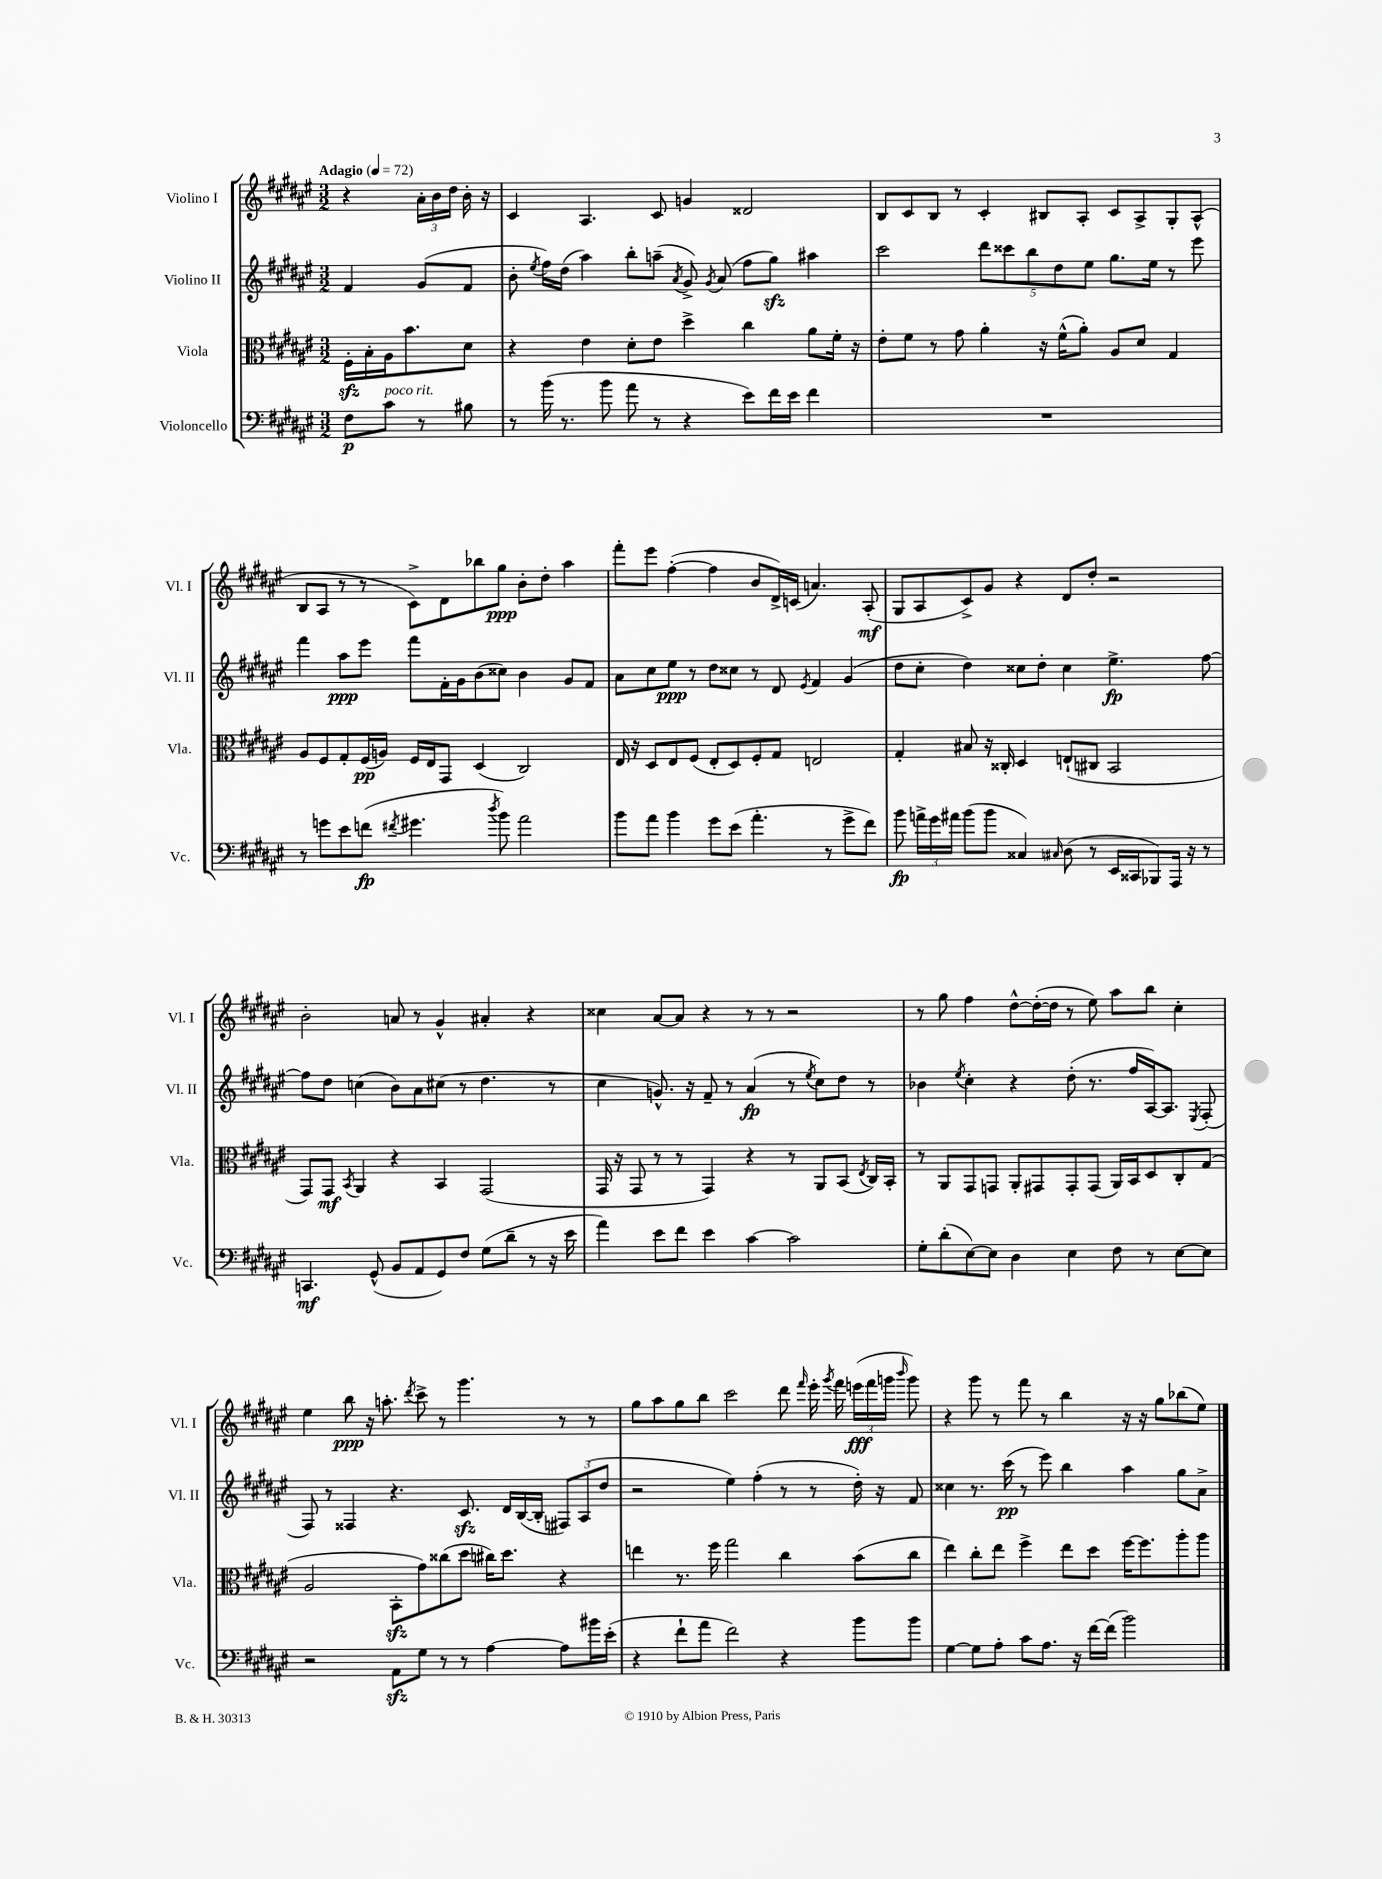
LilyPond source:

<<
\new StaffGroup <<
\new Staff = "s0" \with { instrumentName = "Violino I" shortInstrumentName = "Vl. I" } {
    \clef treble \key fis \major \numericTimeSignature \time 3/2 \partial 2 \tempo "Adagio" 4 = 72
    \autoBeamOff r4 \tuplet 3/2 { ais'16[-. b'16 dis''16] } b'16-. r16 |
    cis'4 ais4. cis'8 g'4 disis'2 |
    b8[ cis'8 b8] r8 cis'4-. bis8[ ais8]-. cis'8[ ais8-> gis8-. ais8]-^( |
    b8[ ais8] r8 r8 cis'8[->) dis'8 bes''8 gis''8]\ppp b'8[-. dis''8]-. ais''4 |
    fis'''8[-. eis'''8] fis''4~-.( fis''4 b'8[ dis'16->) c'16]( a'4.) ais8-.\mf( |
    gis8[ ais8 cis'8->) gis'8] r4 dis'8[ dis''8]-. r2 |
    b'2-. a'8 r8 gis'4-^ ais'4-. r4 |
    cisis''4 ais'8[~ ais'8] r4 r8 r8 r2 |
    r8 gis''8 fis''4 dis''8[~-^ dis''16~-.( dis''16] r8 eis''8) ais''8[ b''8] cis''4-. |
    eis''4 b''8\ppp r16 a''8.-. \acciaccatura { dis'''8 } cis'''8-> r8 gis'''4. r8 r8 |
    gis''8[ ais''8 gis''8 b''8] cis'''2 dis'''8 \grace { fis'''16 } eis'''16-. \acciaccatura { gis'''8 } fis'''16 \tuplet 3/2 { e'''16[\fff( fis'''16 g'''16] } \grace { b'''16 } g'''8) |
    r4 gis'''8 r8 fis'''8 r8 b''4 r16 r16 gis''8[ bes''8( eis''8]) \bar "|." |
}
\new Staff = "s1" \with { instrumentName = "Violino II" shortInstrumentName = "Vl. II" } {
    \clef treble \key fis \major \numericTimeSignature \time 3/2 \partial 2
    \autoBeamOff fis'4 gis'8[( fis'8] |
    b'8-. \acciaccatura { eis''8 } fis''16[) dis''16]( ais''4) b''8[-. a''8]--( \acciaccatura { ais'8 } gis'8->) \acciaccatura { gis'8 } ais'8( fis''8[ gis''8]\sfz) ais''4 |
    cis'''2 \tuplet 5/4 { dis'''8[ cisis'''8 b''8 dis''8 eis''8] } gis''8.[ eis''16] r8 eis'''8 |
    fis'''4 ais''8[\ppp eis'''8] fis'''8[ fis'16-. gis'16 b'8( cisis''8]) b'4 gis'8[ fis'8] |
    ais'8[ cis''8 eis''8]\ppp r8 dis''8[ cisis''8] r8 dis'8 \acciaccatura { eis'8 } fis'4 gis'4( |
    dis''8[ cis''8]-. dis''4) cisis''8[ dis''8]-. cisis''4 eis''4.->\fp fis''8~ |
    fis''8[ dis''8] c''4( b'8[) ais'8 cis''8]( r8 dis''4. r8 |
    cis''4 g'8.-^) r16 fis'8-- r8 ais'4\fp( r8 \acciaccatura { eis''8 } cis''8[) dis''8] r8 |
    bes'4 \acciaccatura { eis''8 } cis''4-. r4 dis''8-.( r8. fis''16[ ais16~) ais8.] \acciaccatura { eis8 } fis8-.( |
    fis8) r8 fisis4 r4. cis'8.\sfz dis'16[ b16~( b16]-. \tuplet 3/2 { fis8[) ais8( dis''8] } |
    r2 eis''4) fis''4-.( r8 r8 dis''16-.) r16 fis'8 |
    cisis''4 r8. cis'''16\pp( r8 eis'''8) b''4 ais''4 gis''8[ ais'8]-> \bar "|." |
}
\new Staff = "s2" \with { instrumentName = "Viola" shortInstrumentName = "Vla." } {
    \clef alto \key fis \major \numericTimeSignature \time 3/2 \partial 2
    \autoBeamOff fis16[-.\sfz b16-. ais16 b'8. dis'8] |
    r4 eis'4 dis'8[-. eis'8] dis''4-> cis''4 ais'8[ fis'16]-. r16 |
    eis'8[-. fis'8] r8 gis'8 ais'4-. r16 fis'16[-^( ais'8]-.) ais8[ dis'8] gis4 |
    ais8[ fis8 gis8-. fis16\pp( a16]) fis16[ eis16 gis,8] dis4( cis2) |
    eis16 r16 dis8[ eis8 fis8]( eis8[-. dis8) fis8-. gis8] e2 |
    gis4-. bis8 r16 cisis16-. dis4 e8[-!( cis8] b,2 |
    gis,8[) gis,8]\mf \acciaccatura { b,8 } ais,4 r4 b,4 gis,2( |
    gis,16 r16 gis,8 r8 r8 gis,4) r4 r8 ais,8[ b,8]( \acciaccatura { eis8 } cis16[) b,16]-. |
    r8 ais,8[ gis,8 g,8] ais,8[-. gis,8 gis,8-. gis,8]( ais,16[) b,16 dis8 cis8-. gis8]( |
    ais2 b,8[-.\sfz gis'8) cisis''8( dis''8] cis''16[) dis''8.] r4 |
    e''4 r8. fis''16 gis''2 cis''4 b'8[( cis''8] |
    eis''4) cis''8[-. eis''8] fis''4-> eis''8[ dis''8] fis''16[~ fis''8. ais''8-. ais''8] \bar "|." |
}
\new Staff = "s3" \with { instrumentName = "Violoncello" shortInstrumentName = "Vc." } {
    \clef bass \key fis \major \numericTimeSignature \time 3/2 \partial 2
    \autoBeamOff fis8[\p cis'8]^\markup { \italic "poco rit." } r8 bis8 |
    r8 b'16( r8. b'8 ais'8 r8 r4 eis'8[) fis'16 eis'16] fis'4 |
    R1. |
    r8 g'8[ eis'8 f'8]\fp( \acciaccatura { fis'8 } gis'4. \acciaccatura { dis''8 } b'8) ais'2 |
    b'8[ ais'8] b'4 gis'8[ eis'8]( ais'4.-. r8 gis'8[-> fis'8]) |
    b'8\fp \tuplet 3/2 { a'16[-> gis'16 ais'16] } b'8[( b'8] cisis4) \grace { cis16 } dis8( r8 eis,16[ cisis,16 bes,,8) ais,,16] r16 r8 |
    c,4.\mf gis,8-^( b,8[ ais,8 gis,8) fis8] gis8[( dis'8]-- r8 r16 eis'16 |
    ais'4) eis'8[ fis'8] eis'4 cis'4~ cis'2 |
    gis8[-. dis'8-.( eis8~) eis8] dis4 eis4 fis8 r8 eis8[~ eis8] |
    r2 ais,8[\sfz gis8] r8 r8 ais4~ ais8[ bis'16 eis'16]-.( |
    r4 fis'8[-! ais'8] fis'2) r4 b'8[ b'8] |
    gis4~ gis8[ ais8]-. cis'8[ ais8.] r16 fis'16[~ fis'16]( b'2) \bar "|." |
}
>>
>>
\layout { \context { \Score \remove "Bar_number_engraver" } }
